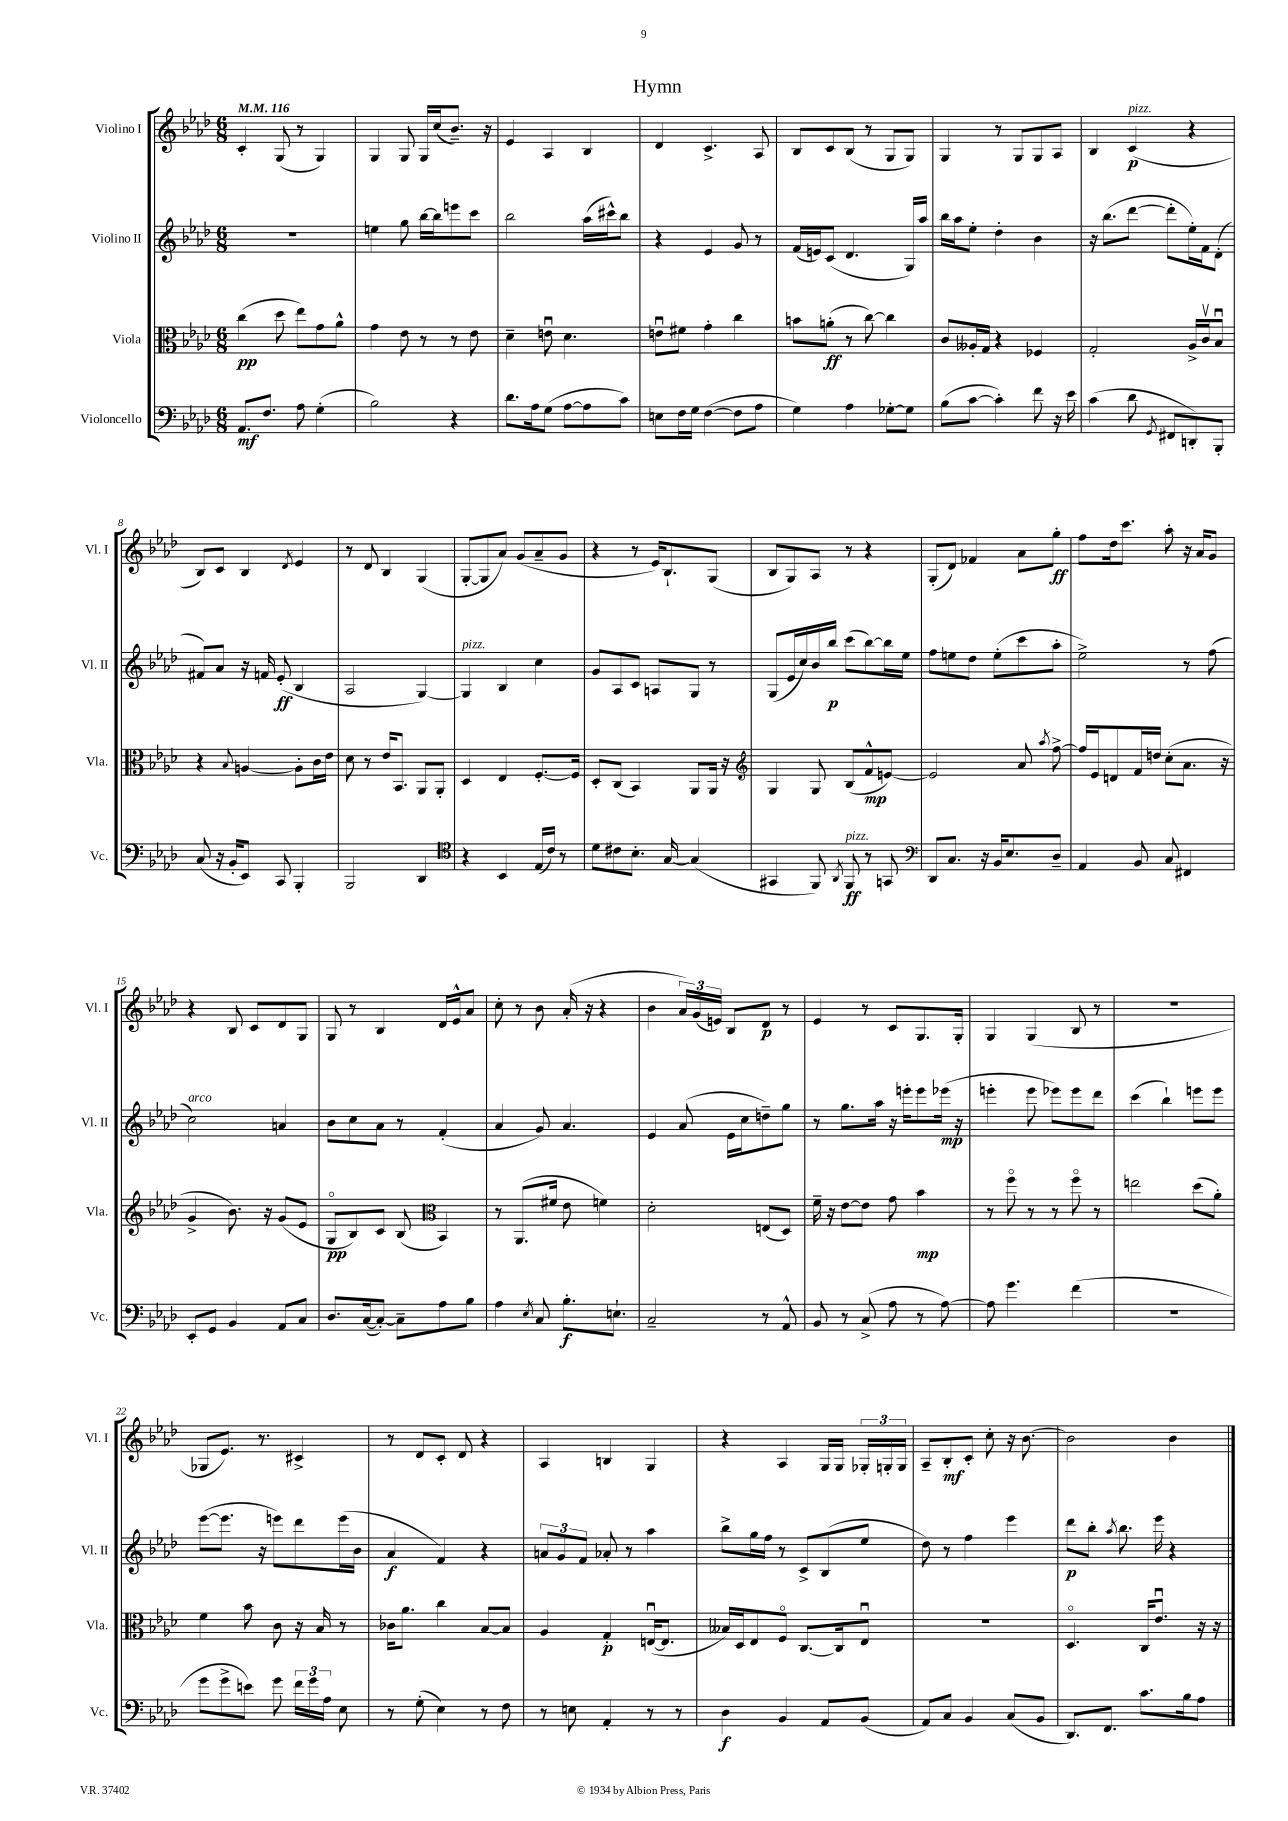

**kern	**dynam	**kern	**dynam	**kern	**dynam	**kern	**dynam
*part4	*part4	*part3	*part3	*part2	*part2	*part1	*part1
*staff4	*staff4	*staff3	*staff3	*staff2	*staff2	*staff1	*staff1
*I"Violoncello	*	*I"Viola	*	*I"Violino II	*	*I"Violino I	*
*I'Vc.	*	*I'Vla.	*	*I'Vl. II	*	*I'Vl. I	*
*clefF4	*	*clefC3	*	*clefG2	*	*clefG2	*
*k[b-e-a-d-]	*	*k[b-e-a-d-]	*	*k[b-e-a-d-]	*	*k[b-e-a-d-]	*
*M6/8	*	*M6/8	*	*M6/8	*	*M6/8	*
*MM116	*	*MM116	*	*MM116	*	*MM116	*
=1	=1	=1	=1	=1	=1	=1	=1
8.AA-/L	mf	(4cc\	pp	2.r	.	4c'/	.
8.F/J	.	.	.	.	.	.	.
.	.	8dd-\	.	.	.	(8G/	.
8A-\	.	8ee-\L)	.	.	.	8r	.
(4G'\	.	8g\	.	.	.	4G/)	.
.	.	8a-^^\J	.	.	.	.	.
=2	=2	=2	=2	=2	=2	=2	=2
2B-\)	.	4g\	.	4een\	.	4G/	.
.	.	8e-\	.	8gg\	.	8G/	.
.	.	8r	.	[16bb-\LL	.	16G/LL	.
.	.	.	.	16bb-\J]	.	(16cc/J	.
4r	.	8r	.	8eeen\	.	8.b-~/J)	.
.	.	8e-\	.	8ccc\J	.	.	.
.	.	.	.	.	.	16r	.
=3	=3	=3	=3	=3	=3	=3	=3
8.d-\L	.	4d-~\	.	2bb-\	.	4e-/	.
16A-\k	.	.	.	.	.	.	.
(8G\J	.	8enu\	.	.	.	4A-/	.
[8A-\L	.	4.d-\	.	.	.	.	.
8A-\]	.	.	.	(16aa-\LL	.	4B-/	.
.	.	.	.	16ccc#X^^\J)	.	.	.
8c\J)	.	.	.	8bb-\J	.	.	.
=4	=4	=4	=4	=4	=4	=4	=4
8En\L	.	8enu\L	.	4r	.	4d-/	.
16F\L	.	8f#X\J	.	.	.	.	.
16G\JJ	.	.	.	.	.	.	.
([4F\	.	4g'\	.	4e-/	.	4.c^/	.
8F\L]	.	4cc\	.	8g/	.	.	.
8A-\J	.	.	.	8r	.	8A-/	.
=5	=5	=5	=5	=5	=5	=5	=5
4G\)	.	8bn\L	.	(16f/LL	.	8B-/L	.
.	.	.	.	16en/J)	.	.	.
.	.	(8an'\J	ff	(8c/J	.	8c/	.
4A-\	.	8r	.	4.d-/	.	(8B-/J	.
.	.	[8cc\)	.	.	.	8r	.
[8G-X'\L	.	4cc\]	.	.	.	8G/L	.
8G-\J]	.	.	.	16G/LL)	.	8G/J)	.
.	.	.	.	16aa-/JJ	.	.	.
=6	=6	=6	=6	=6	=6	=6	=6
(8B-\L	.	8c/L	.	16bb-\LL	.	4G/	.
.	.	.	.	16aa-\J	.	.	.
[8c\J	.	16A--X'/L	.	8ee-'\J	.	.	.
.	.	16G/JJ	.	.	.	.	.
4c'\])	.	4r	.	4dd-'\	.	8r	.
.	.	.	.	.	.	8G/L	.
8f\	.	4F-X/	.	4b-\	.	8G/	.
16r	.	.	.	.	.	8A-/J	.
16e-\	.	.	.	.	.	.	.
=7	=7	=7	=7	=7	=7	=7	=7
(4c\	.	2G'/	.	16r	.	4B-/	.
.	.	.	.	(8.bb-\L	.	.	.
!	!	!	!	!	!	!LO:TX:a:i:t=pizz.	!
8d-\	.	.	.	[8ddd-\J	.	(4c/	p
8qGG/	.	.	.	.	.	.	.
8FF#X/L	.	.	.	8ddd-'\L]	.	.	.
8DDn'/)	.	16A-^/LL	.	16ee-'\L)	.	4r	.
.	.	16cv/J	.	16f\J	.	.	.
8BBB-'/J	.	8B-u/J	.	(8d-'\J	.	.	.
!!LO:LB:g=z
=8	=8	=8	=8	=8	=8	=8	=8
(8C/	.	4r	.	8f#X/L)	.	8B-/L)	.
16r	.	.	.	8a-/J	.	8c/J	.
16BB-'/KL	.	.	.	.	.	.	.
.	.	8qqB-/	.	.	.	.	.
8EE-/J)	.	[4An/	.	16r	.	4B-/	.
.	.	.	.	16fn/	.	.	.
8CC/	.	.	.	(8e-'/	ff	.	.
.	.	.	.	.	.	8qd-/	.
4BBB-'/	.	8A'\L]	.	4B-/	.	4e-/	.
.	.	16c\L	.	.	.	.	.
.	.	16e-\JJ	.	.	.	.	.
=9	=9	=9	=9	=9	=9	=9	=9
2BBB-/	.	8d-\	.	2A-/	.	8r	.
.	.	8r	.	.	.	8d-/	.
.	.	16e-/KL	.	.	.	4B-/	.
.	.	8.BB-/J	.	.	.	.	.
4DD-/	.	8AA-/L	.	[4G/)	.	(4G/	.
.	.	8AA-'/J	.	.	.	.	.
=10	=10	=10	=10	=10	=10	=10	=10
*clefC4	*	*	*	*	*	*	*
!	!	!	!	!LO:TX:a:i:t=pizz.	!	!	!
4r	.	4D-/	.	4G/]	.	[8G'/L	.
.	.	.	.	.	.	8G/]	.
4BB-/	.	4E-/	.	4B-/	.	8a-/J)	.
.	.	.	.	.	.	(8g/L	.
(16E-/LL	.	[8.F'/L	.	4cc\	.	8a-~/	.
16c/JJ)	.	.	.	.	.	.	.
8r	.	.	.	.	.	8g/J	.
.	.	16F/Jk]	.	.	.	.	.
=11	=11	=11	=11	=11	=11	=11	=11
8d-\L	.	8D-'/L	.	8g/L	.	4r	.
8c#X\	.	(8C/J	.	8A-/	.	.	.
8.B-'\J	.	4BB-/)	.	8c/J	.	8r	.
.	.	.	.	8An/L	.	16e-/KL)	.
[16G/	.	.	.	.	.	8.B-`/	.
(4G/]	.	8AA-/L	.	8G/J	.	.	.
.	.	16AA-/Jk	.	8r	.	(8G/J	.
.	.	16r	.	.	.	.	.
=12	=12	=12	=12	=12	=12	=12	=12
*	*	*clefG2	*	*	*	*	*
4GG#X/	.	4G/	.	(8G/L	.	8B-/L	.
.	.	.	.	16e-/L	.	8G/)	.
.	.	.	.	16cc/)	.	.	.
8FF/)	.	8G/	.	16b-/	.	8A-/J	.
.	.	.	.	16bb-/JJ	p	.	.
8qAA-/	.	.	.	.	.	.	.
!LO:TX:a:i:t=pizz.	!	!	!	!	!	!	!
8FF/	ff	(8B-/L	.	(8ccc\L	.	8r	.
8r	.	8f^^/	mp	[8bb-\)	.	4r	.
8GGn/	.	[8en/J)	.	16bb-\L]	.	.	.
.	.	.	.	16ee-\JJ	.	.	.
=13	=13	=13	=13	=13	=13	=13	=13
*clefF4	*	*	*	*	*	*	*
8DD-/L	.	2e/]	.	8ff\L	.	(8G'/L	.
8.C/J	.	.	.	8een\	.	8d-/J)	.
.	.	.	.	8dd-\J	.	4f-X/	.
16r	.	.	.	.	.	.	.
16BB-/KL	.	.	.	(8ee'\L	.	.	.
8.E-/	.	.	.	.	.	.	.
.	.	8a-/	.	8ccc\	.	8a-\L	.
.	.	8qaa-/	.	.	.	.	.
8D-~/J	.	[8ff^\	.	8aa-'\J	.	8gg'\J	ff
=14	=14	=14	=14	=14	=14	=14	=14
4AA-/	.	16ff/LL]	.	2ee-^\)	.	8ff\L	.
.	.	16e-/J	.	.	.	.	.
.	.	8dn/	.	.	.	16dd-\k	.
.	.	.	.	.	.	8.ccc\J	.
8BB-/	.	16f/L	.	.	.	.	.
.	.	16ddn/JJ	.	.	.	.	.
8C/	.	(8cc'\L	.	.	.	8aa-'\	.
4FF#X/	.	8.a-\J	.	8r	.	16r	.
.	.	.	.	.	.	16a-/KL	.
.	.	.	.	(8ff\	.	8g/J	.
.	.	16r	.	.	.	.	.
!!LO:LB:g=z
=15	=15	=15	=15	=15	=15	=15	=15
!	!	!	!	!LO:TX:a:i:t=arco	!	!	!
8EE-'/L	.	4g^/	.	2cc\)	.	4r	.
8GG/J	.	.	.	.	.	.	.
4BB-/	.	8.b-\)	.	.	.	8B-/	.
.	.	.	.	.	.	8c/L	.
.	.	16r	.	.	.	.	.
8AA-/L	.	(8g/L	.	4an/	.	8d-/	.
8C/J	.	8e-/J	.	.	.	8G/J	.
=16	=16	=16	=16	=16	=16	=16	=16
8.D-/L	.	8G/L	pp	8b-\L	.	8G/	.
.	.	8B-/)	.	8cc\	.	8r	.
([16C/k	.	.	.	.	.	.	.
8C'/J_)	.	8c/J	.	8a-\J	.	4B-/	.
8C~\L]	.	(8B-/	.	8r	.	.	.
*	*	*clefC3	*	*	*	*	*
8A-\	.	4BB-/)	.	(4f'/	.	16d-/LL	.
.	.	.	.	.	.	16e-^^/J	.
8B-\J	.	.	.	.	.	8a-/J	.
=17	=17	=17	=17	=17	=17	=17	=17
4A-\	.	8r	.	4a-/	.	8cc'\	.
.	.	(8.AA-/L	.	.	.	8r	.
8qE-/	.	.	.	.	.	.	.
8C/	.	.	.	8g/)	.	8b-\	.
.	.	16f#X/Jk	.	.	.	.	.
8.B-'\L	f	8e-\	.	4.a-/	.	(16a-'/	.
.	.	.	.	.	.	16r	.
.	.	4fn\)	.	.	.	4r	.
8.En`\J	.	.	.	.	.	.	.
=18	=18	=18	=18	=18	=18	=18	=18
2C~/	.	2d-'\	.	4e-/	.	4b-\	.
.	.	.	.	(8a-/	.	24a-/LL)	.
.	.	.	.	.	.	(24g/	.
.	.	.	.	.	.	24en/JJ)	.
.	.	.	.	16e-\LL	.	8B-/L	.
.	.	.	.	16cc\J	.	.	.
8r	.	(8En/L	.	8ddn~\)	.	8d-/J	p
8AA-^^/	.	8D-/J)	.	8gg\J	.	8r	.
=19	=19	=19	=19	=19	=19	=19	=19
8BB-/	.	16f~\	.	8r	.	4e-/	.
.	.	16r	.	.	.	.	.
8r	.	[8e-\L	.	8.gg\L	.	.	.
(8C^/	.	8e-\J]	.	.	.	8r	.
.	.	.	.	16aa-\Jk	.	.	.
8A-\	.	8g\	.	16r	.	8c/L	.
.	.	.	.	16eeen'\KL	.	.	.
8r	.	4b-\	mp	8eee\	.	8.G/	.
[8A-\)	.	.	.	(16eee-X\Jk	mp	.	.
.	.	.	.	16r	.	16G'/Jk	.
=20	=20	=20	=20	=20	=20	=20	=20
8A-\]	.	8r	.	4eeen'\	.	4G/	.
4.g\	.	8ff\	.	.	.	.	.
.	.	8r	.	8eee\	.	(4G/	.
.	.	8r	.	8eee-X\L)	.	.	.
(4f\	.	8ff\	.	8eee-\	.	8B-/	.
.	.	8r	.	8ddd-\J	.	8r	.
=21	=21	=21	=21	=21	=21	=21	=21
2.r	.	2een\	.	(4ccc\	.	2.r	.
.	.	.	.	4bb-`\)	.	.	.
.	.	(8dd-\L	.	8eeen\L	.	.	.
.	.	8a-'\J)	.	8eee\J	.	.	.
!!LO:LB:g=z
=22	=22	=22	=22	=22	=22	=22	=22
8g\L	.	4f\	.	([8eee-\L	.	8G-X/L	.
8g^\	.	.	.	8.eee-\J]	.	8.e-/J)	.
8en\J)	.	8b-\	.	.	.	.	.
.	.	.	.	16r	.	8.r	.
8g\	.	8c\	.	8eeen\L)	.	.	.
24f\LL	.	16r	.	8ddd-\	.	4c#X^/	.
24g\	.	.	.	.	.	.	.
.	.	16B-/	.	.	.	.	.
24A-\JJ	.	.	.	.	.	.	.
8E-\	.	8r	.	(16eee\L	.	.	.
.	.	.	.	16b-\JJ	.	.	.
=23	=23	=23	=23	=23	=23	=23	=23
8r	.	16c-X\KL	.	4a-/	f	8r	.
.	.	8.a-\J	.	.	.	.	.
(8G'\	.	.	.	.	.	8d-/L	.
4E-\)	.	4cc\	.	4f/)	.	8c'/J	.
.	.	.	.	.	.	8d-/	.
8r	.	[8B-/L	.	4r	.	4r	.
8F\	.	8B-/J]	.	.	.	.	.
=24	=24	=24	=24	=24	=24	=24	=24
8r	.	4A-/	.	12an/L	.	4A-/	.
.	.	.	.	12g/	.	.	.
8En\	.	.	.	.	.	.	.
.	.	.	.	12f/J	.	.	.
4AA-'/	.	4G'/	p	8a-X'/	.	4Bn/	.
.	.	.	.	8r	.	.	.
8r	.	([16Enu/KL	.	4aa-\	.	4G/	.
.	.	8.E/J]	.	.	.	.	.
8r	.	.	.	.	.	.	.
=25	=25	=25	=25	=25	=25	=25	=25
4D-\	f	16B--X/LL)	.	8bb-^\L	.	4r	.
.	.	16D-/J	.	.	.	.	.
.	.	8E-/	.	16gg\L	.	.	.
.	.	.	.	16ff\JJ	.	.	.
4BB-/	.	8F/J	.	8r	.	4A-/	.
.	.	[8.C/L	.	8c^/L	.	.	.
8AA-/L	.	.	.	(8B-/	.	16G/LL	.
.	.	16C/k]	.	.	.	16G/JJ	.
(8BB-/J	.	8E-u/J	.	8ee-/J	.	24G-X'/LL	.
.	.	.	.	.	.	24Gn'/	.
.	.	.	.	.	.	24G/JJ	.
=26	=26	=26	=26	=26	=26	=26	=26
8AA-/L)	.	2.r	.	8dd-\)	.	8A-~/L	.
8C/J	.	.	.	8r	.	8B-'/	mf
4BB-/	.	.	.	4ff\	.	8c'/J	.
.	.	.	.	.	.	8cc'\	.
(8C/L	.	.	.	4eee-\	.	16r	.
.	.	.	.	.	.	[8.b-\	.
8BB-/J	.	.	.	.	.	.	.
=27	=27	=27	=27	=27	=27	=27	=27
8.DD-/L)	.	4.D-/	.	8ddd-\L	p	2b-\]	.
.	.	.	.	8bb-'\J	.	.	.
8.FF/J	.	.	.	.	.	.	.
.	.	.	.	8qaa-/	.	.	.
.	.	.	.	8.bb-\	.	.	.
8.c\L	.	16C/KL	.	.	.	.	.
.	.	8.e-u/J	.	16eee-\	.	.	.
.	.	.	.	4r	.	4b-\	.
16B-\k	.	.	.	.	.	.	.
8A-\J	.	16r	.	.	.	.	.
.	.	16r	.	.	.	.	.
==	==	==	==	==	==	==	==
*-	*-	*-	*-	*-	*-	*-	*-
